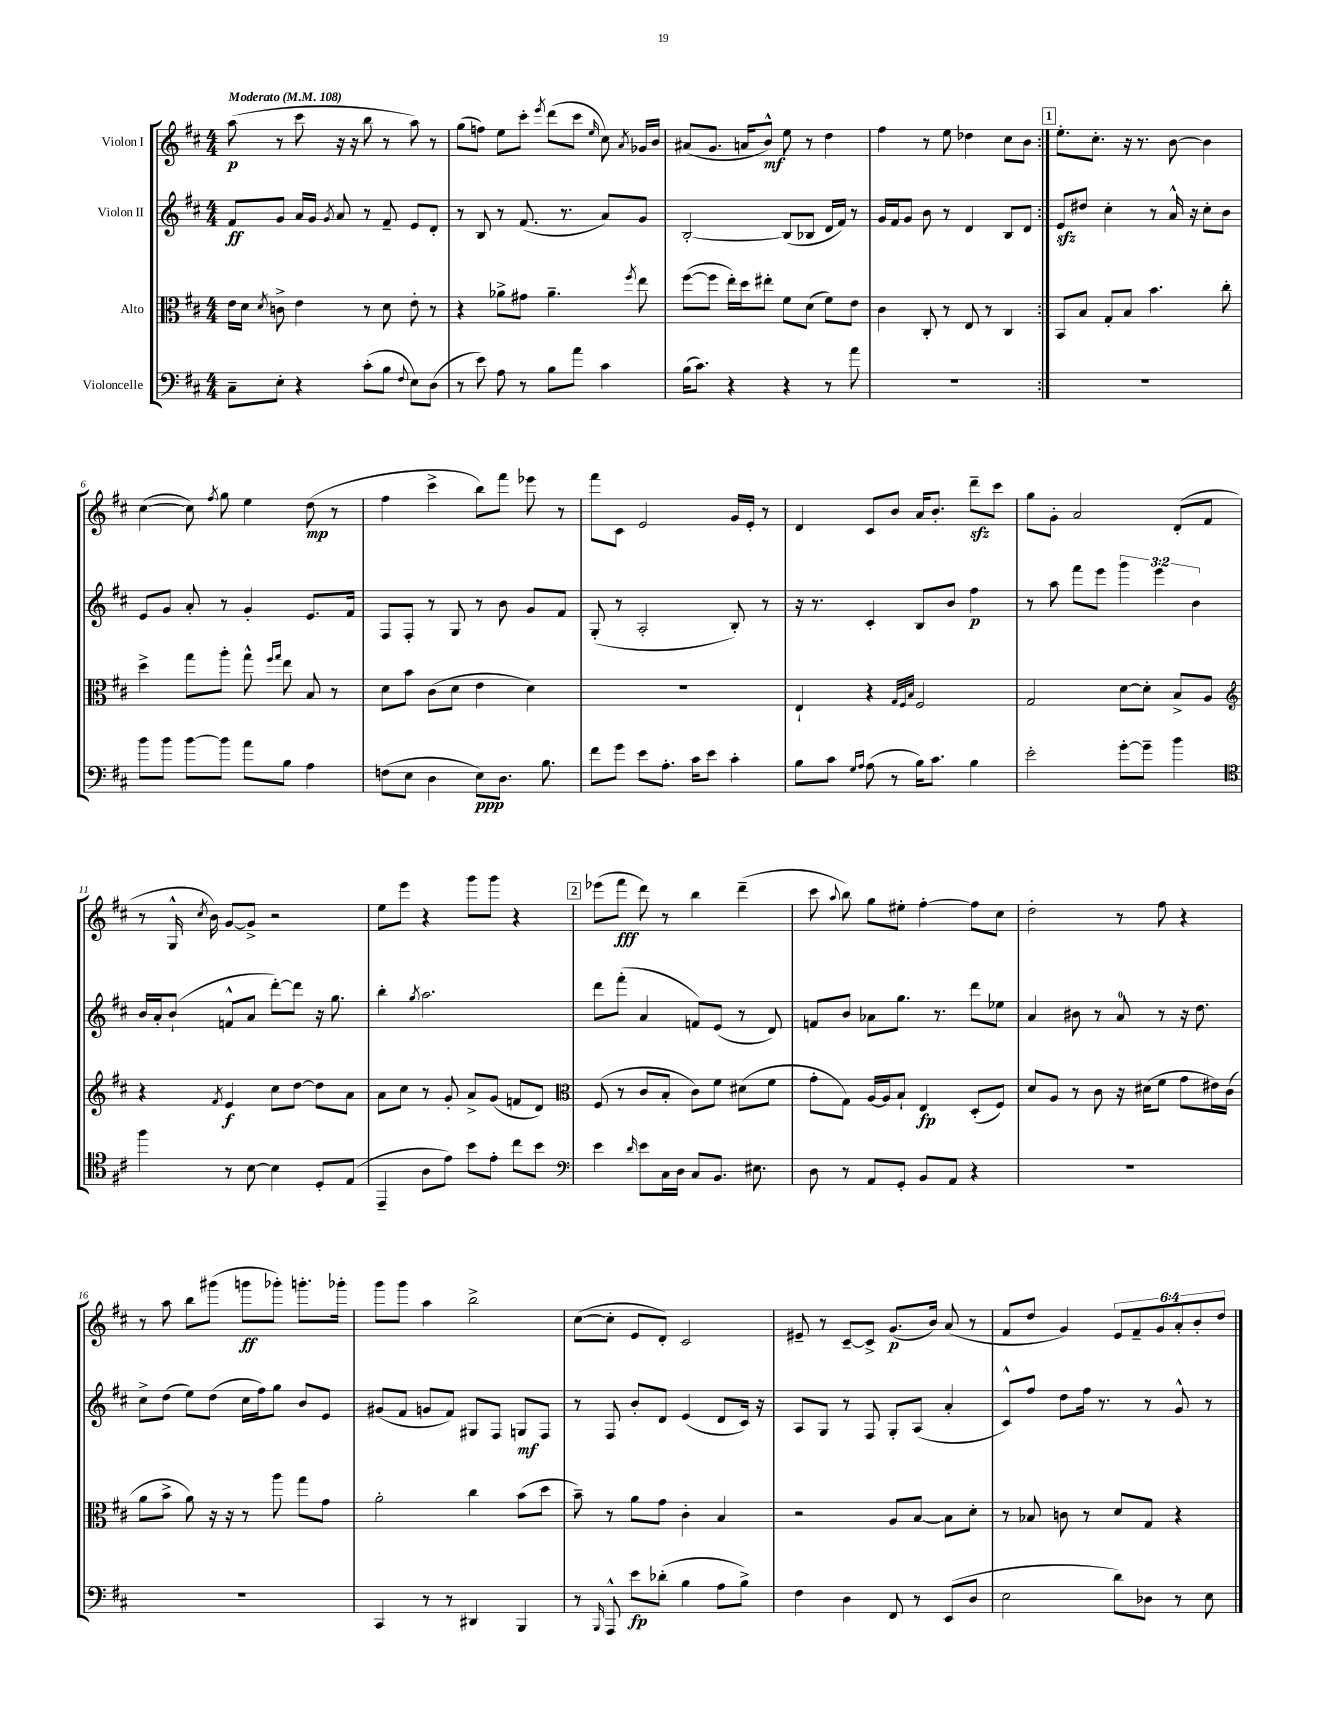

**kern	**dynam	**kern	**dynam	**kern	**dynam	**kern	**dynam
*part4	*part4	*part3	*part3	*part2	*part2	*part1	*part1
*staff4	*staff4	*staff3	*staff3	*staff2	*staff2	*staff1	*staff1
*I"Violoncelle	*	*I"Alto	*	*I"Violon II	*	*I"Violon I	*
*clefF4	*	*clefC3	*	*clefG2	*	*clefG2	*
*k[f#c#]	*	*k[f#c#]	*	*k[f#c#]	*	*k[f#c#]	*
*M4/4	*	*M4/4	*	*M4/4	*	*M4/4	*
*MM108	*	*MM108	*	*MM108	*	*MM108	*
=1	=1	=1	=1	=1	=1	=1	=1
!	!	!	!	!	!	!LO:TX:a:B:t=Moderato	!
8C#~\L	.	16e\LL	.	8f#/L	ff	(8aa\	p
.	.	16d\JJ	.	.	.	.	.
.	.	8qd/	.	.	.	.	.
8E'\J	.	8cn^\	.	8g/J	.	8r	.
4r	.	4e\	.	16a/LL	.	8ccc#\	.
.	.	.	.	16g/JJ	.	.	.
.	.	.	.	8qg/	.	.	.
.	.	.	.	8a/	.	16r	.
.	.	.	.	.	.	16r	.
(8c#'\L	.	8r	.	8r	.	8bb\	.
8B\J	.	8d\	.	8f#~/	.	8r	.
8qqF#/	.	.	.	.	.	.	.
8E\L)	.	8e'\	.	8e/L	.	8aa\)	.
(8D\J	.	8r	.	8d'/J	.	8r	.
=2	=2	=2	=2	=2	=2	=2	=2
8r	.	4r	.	8r	.	(8gg\L	.
8e\)	.	.	.	8B/	.	8ffn\J)	.
8A\	.	8a-X^\L	.	8r	.	8ee\L	.
8r	.	8g#X\J	.	(8.f#/	.	8ccc#'\J	.
.	.	.	.	.	.	8qeee/	.
8B\L	.	4.a-~\	.	.	.	(8ddd\L	.
.	.	.	.	8.r	.	.	.
8a\J	.	.	.	.	.	8ccc#\J	.
.	.	.	.	.	.	16qqee/	.
4c#\	.	.	.	8a/L)	.	8cc#\)	.
.	.	8qff#/	.	.	.	8qa/	.
.	.	8ee\	.	8g/J	.	16g-X/LL	.
.	.	.	.	.	.	16b/JJ	.
=3	=3	=3	=3	=3	=3	=3	=3
(16B\KL	.	([8ff#\L	.	[2B'/	.	(8a#X/L	.
8.c#\J)	.	.	.	.	.	.	.
.	.	8ff#\J]	.	.	.	8.g/J	.
4r	.	16ee'\LL)	.	.	.	.	.
.	.	16dd\J	.	.	.	16an/KL	.
.	.	8ee#X'\J	.	.	.	8b^^/J)	mf
4r	.	8f#\L	.	(8B/L]	.	8ee\	.
.	.	(8d\J	.	8B-X/J	.	8r	.
8r	.	8f#\L)	.	16d/LL	.	4dd\	.
.	.	.	.	16f#/JJ)	.	.	.
8a\	.	8e\J	.	8r	.	.	.
=4	=4	=4	=4	=4	=4	=4	=4
1r	.	4c#\	.	16g/LL	.	4ff#\	.
.	.	.	.	16f#/J	.	.	.
.	.	.	.	8g/J	.	.	.
.	.	8C#'/	.	8b\	.	8r	.
.	.	8r	.	8r	.	8ee\	.
.	.	8E/	.	4d/	.	4dd-X\	.
.	.	8r	.	.	.	.	.
.	.	4C#/	.	8B/L	.	8cc#\L	.
.	.	.	.	8d/J	.	8b\J	.
!!LO:REH:place=s1:t=1
=5:|!	=5:|!	=5:|!	=5:|!	=5:|!	=5:|!	=5:|!	=5:|!
1r	.	8BB/L	.	8ezz/L	.	8.ee'\L	.
.	.	8B/J	.	8dd#X/J	.	.	.
.	.	.	.	.	.	8.cc#'\J	.
.	.	8G'/L	.	4cc#'\	.	.	.
.	.	8B/J	.	.	.	16r	.
.	.	.	.	.	.	8.r	.
.	.	4.b\	.	8r	.	.	.
.	.	.	.	16a^^/	.	[8b\	.
.	.	.	.	16r	.	.	.
.	.	.	.	8cc#'\L	.	4b\]	.
.	.	8cc#'\	.	8b\J	.	.	.
!!LO:LB:g=z
=6	=6	=6	=6	=6	=6	=6	=6
8b\L	.	4dd^\	.	8e/L	.	([4cc#\	.
8b\J	.	.	.	8g/J	.	.	.
[8b\L	.	8gg\L	.	8a'/	.	8cc#\])	.
.	.	.	.	.	.	8qff#/	.
8b\J]	.	8aa'\J	.	8r	.	8gg\	.
8a\L	.	8gg^^\	.	4g'/	.	4ee\	.
.	.	16qqff#/LL	.	.	.	.	.
.	.	16qqgg/JJ	.	.	.	.	.
8B\J	.	8ee\	.	.	.	.	.
4A\	.	8B/	.	8.e/L	.	(8dd\	mp
.	.	8r	.	.	.	8r	.
.	.	.	.	16f#/Jk	.	.	.
=7	=7	=7	=7	=7	=7	=7	=7
(8Fn\L	.	8d\L	.	8F#/L	.	4ff#\	.
8E\J	.	8b\J	.	8F#'/J	.	.	.
4D\	.	(8c#\L	.	8r	.	4ccc#^\	.
.	.	8d\J	.	8G/	.	.	.
8E\L)	ppp	4e\	.	8r	.	8bb\L)	.
8.D\J	.	.	.	8b\	.	8fff#\J	.
.	.	4d\)	.	8g/L	.	8eee-X\	.
8.B\	.	.	.	.	.	.	.
.	.	.	.	8f#/J	.	8r	.
=8	=8	=8	=8	=8	=8	=8	=8
8f#\L	.	1r	.	(8G'/	.	8fff#\L	.
8g\J	.	.	.	8r	.	8c#\J	.
8e\L	.	.	.	2A'/	.	2e/	.
8.A'\J	.	.	.	.	.	.	.
16c#\KL	.	.	.	.	.	.	.
8e\J	.	.	.	.	.	.	.
4c#'\	.	.	.	8B'/)	.	16g/LL	.
.	.	.	.	.	.	16e'/JJ	.
.	.	.	.	8r	.	8r	.
=9	=9	=9	=9	=9	=9	=9	=9
8B\L	.	4E`/	.	16r	.	4d/	.
.	.	.	.	8.r	.	.	.
8c#\J	.	.	.	.	.	.	.
16qqG/LL	.	.	.	.	.	.	.
16qqA/JJ	.	.	.	.	.	.	.
(8A\	.	4r	.	4c#'/	.	8c#/L	.
8r	.	.	.	.	.	8b/J	.
.	.	32qqG/LLL	.	.	.	.	.
.	.	32qqF#/	.	.	.	.	.
.	.	32qqB/JJJ	.	.	.	.	.
16B\KL)	.	2F#/	.	8B/L	.	16a/KL	.
8.c#\J	.	.	.	.	.	8.b'/J	.
.	.	.	.	8b/J	.	.	.
4B\	.	.	.	4ff#\	p	8dddzz~\L	.
.	.	.	.	.	.	8ccc#\J	.
=10	=10	=10	=10	=10	=10	=10	=10
2e'\	.	2G/	.	8r	.	8gg\L	.
.	.	.	.	8aa\	.	8g'\J	.
.	.	.	.	8fff#\L	.	2a/	.
.	.	.	.	8eee\J	.	.	.
[8g'\L	.	[8d\L	.	6ggg\	.	.	.
8g~\J]	.	8d'\J]	.	.	.	.	.
.	.	.	.	6eee\	.	.	.
4b\	.	8B^/L	.	.	.	(8d'/L	.
.	.	.	.	6b\	.	.	.
.	.	8A/J	.	.	.	8f#/J	.
!!LO:LB:g=z
=11	=11	=11	=11	=11	=11	=11	=11
*clefC4	*	*clefG2	*	*	*	*	*
4ff#\	.	4r	.	16b/LL	.	8r	.
.	.	.	.	16a'/J	.	.	.
.	.	.	.	(8b`/J	.	16G^^/	.
.	.	.	.	.	.	8qcc#/	.
.	.	.	.	.	.	16b\)	.
.	.	8qf#/	.	.	.	.	.
8r	.	4e/	f	8fn^^/L	.	[8g/L	.
[8B\	.	.	.	8a/J	.	8g^/J]	.
4B\]	.	8cc#\L	.	[8ddd'\L)	.	2r	.
.	.	[8dd\J	.	8ddd\J]	.	.	.
8D'/L	.	8dd\L]	.	16r	.	.	.
.	.	.	.	8.gg\	.	.	.
(8E/J	.	8a\J	.	.	.	.	.
=12	=12	=12	=12	=12	=12	=12	=12
4EE~/	.	8a\L	.	4bb'\	.	8ee\L	.
.	.	8cc#\J	.	.	.	8eee\J	.
.	.	.	.	8qgg/	.	.	.
8A\L	.	8r	.	2.aa\	.	4r	.
8e\J)	.	8g'/	.	.	.	.	.
8b\L	.	8a^/L	.	.	.	8ggg\L	.
8e'\J	.	(8g/J	.	.	.	8ggg\J	.
8cc#\L	.	8fn/L	.	.	.	4r	.
8b\J	.	8d/J)	.	.	.	.	.
!!LO:REH:place=s1:t=2
=13	=13	=13	=13	=13	=13	=13	=13
*clefF4	*	*clefC3	*	*	*	*	*
4e\	.	(8F#/	.	8ddd\L	.	(8eee-X\L	.
.	.	8r	.	(8fff#'\J	.	8fff#\J	fff
16qqd/	.	.	.	.	.	.	.
8e\L	.	8c#/L	.	4a/	.	8ddd\)	.
16C#\L	.	8B'/J	.	.	.	8r	.
16D\JJ	.	.	.	.	.	.	.
8C#/L	.	8c#\L)	.	8fn/L)	.	4bb\	.
8.BB/J	.	8f#\J	.	(8e/J	.	.	.
.	.	(8d#X\L	.	8r	.	(4ddd~\	.
8.E#X\	.	.	.	.	.	.	.
.	.	8f#\J	.	8d/)	.	.	.
=14	=14	=14	=14	=14	=14	=14	=14
8D\	.	8g'\L	.	8fn/L	.	8ccc#\	.
.	.	.	.	.	.	8qqaa/	.
8r	.	8G\J)	.	8b/J	.	8bb\)	.
8AA/L	.	[16A/LL	.	8a-X\L	.	8gg\L	.
.	.	16A/J]	.	.	.	.	.
8GG'/J	.	8B`/J	.	8.gg\J	.	8ee#X'\J	.
8BB/L	.	4E/	fp	.	.	[4ff#'\	.
.	.	.	.	8.r	.	.	.
8AA/J	.	.	.	.	.	.	.
4r	.	(8D'/L	.	8ddd\L	.	8ff#\L]	.
.	.	8F#/J)	.	8ee-X\J	.	8cc#\J	.
=15	=15	=15	=15	=15	=15	=15	=15
1r	.	8d/L	.	4a/	.	2dd'\	.
.	.	8A/J	.	.	.	.	.
.	.	8r	.	8b#X\	.	.	.
.	.	8c#\	.	8r	.	.	.
.	.	16r	.	8a/	.	8r	.
.	.	(16d#X\KL	.	.	.	.	.
.	.	8f#\J	.	8r	.	8ff#\	.
.	.	8g\L	.	16r	.	4r	.
.	.	.	.	8.dd\	.	.	.
.	.	16e#X\L)	.	.	.	.	.
.	.	(16c#\JJ	.	.	.	.	.
!!LO:LB:g=z
=16	=16	=16	=16	=16	=16	=16	=16
1r	.	8a\L	.	8cc#^\L	.	8r	.
.	.	8b^\J	.	(8dd\J	.	8aa\	.
.	.	8a\)	.	8ee\L)	.	8bb\L	.
.	.	16r	.	(8dd\J	.	(8ggg#X\J	.
.	.	16r	.	.	.	.	.
.	.	8r	.	16cc#\LL	.	8gggn\L	ff
.	.	.	.	16ff#\J)	.	.	.
.	.	8aa\	.	8gg\J	.	8ggg-X'\J)	.
.	.	8gg\L	.	8b/L	.	8.gggn'\L	.
.	.	8g\J	.	8e/J	.	.	.
.	.	.	.	.	.	16ggg-X'\Jk	.
=17	=17	=17	=17	=17	=17	=17	=17
4CC#/	.	2a'\	.	(8g#X/L	.	8ggg\L	.
.	.	.	.	8f#/J	.	8ggg\J	.
8r	.	.	.	8gn/L	.	4aa\	.
8r	.	.	.	8f#/J)	.	.	.
4DD#X/	.	4cc#\	.	8G#X/L	.	2bb^\	.
.	.	.	.	8F#/J	.	.	.
4BBB/	.	(8b\L	.	8Gn/L	mf	.	.
.	.	8dd\J	.	8F#/J	.	.	.
=18	=18	=18	=18	=18	=18	=18	=18
8r	.	8b~\)	.	8r	.	([8cc#\L	.
16qqBBB/	.	.	.	.	.	.	.
8AAA^^/	.	8r	.	8F#/	.	8cc#'\J]	.
8e\L	fp	8a\L	.	8b'/L	.	8e/L	.
(8d-X'\J	.	8g\J	.	8d/J	.	8d'/J)	.
4B\	.	4c#'\	.	(4e/	.	2c#/	.
8A\L	.	4B/	.	8d/L	.	.	.
8B^\J)	.	.	.	16c#/Jk)	.	.	.
.	.	.	.	16r	.	.	.
=19	=19	=19	=19	=19	=19	=19	=19
4F#\	.	2r	.	8A/L	.	8e#X~/	.
.	.	.	.	8G/J	.	8r	.
4D\	.	.	.	8r	.	[8c#~/L	.
.	.	.	.	8F#/	.	8c#^/J]	.
8FF#/	.	8A/L	.	8G'/L	.	(8.g/L	p
8r	.	[8B/J	.	(8A/J	.	.	.
.	.	.	.	.	.	16b/Jk)	.
(8EE/L	.	8B\L]	.	4a'/	.	(8a/	.
8D/J	.	8d'\J	.	.	.	8r	.
=20	=20	=20	=20	=20	=20	=20	=20
2E\	.	8r	.	8c#^^/L)	.	8f#/L	.
.	.	8B-X/	.	8ff#/J	.	8dd/J	.
.	.	8cn\	.	8dd\L	.	4g/)	.
.	.	8r	.	16ff#\Jk	.	.	.
.	.	.	.	8.r	.	.	.
8d\L)	.	8d/L	.	.	.	12e/L	.
.	.	.	.	.	.	12f#~/	.
8D-X\J	.	8G/J	.	8r	.	.	.
.	.	.	.	.	.	12g/	.
8r	.	4r	.	8g^^/	.	12a'/	.
.	.	.	.	.	.	12b'/	.
8E\	.	.	.	8r	.	.	.
.	.	.	.	.	.	12dd/J	.
==	==	==	==	==	==	==	==
*-	*-	*-	*-	*-	*-	*-	*-
